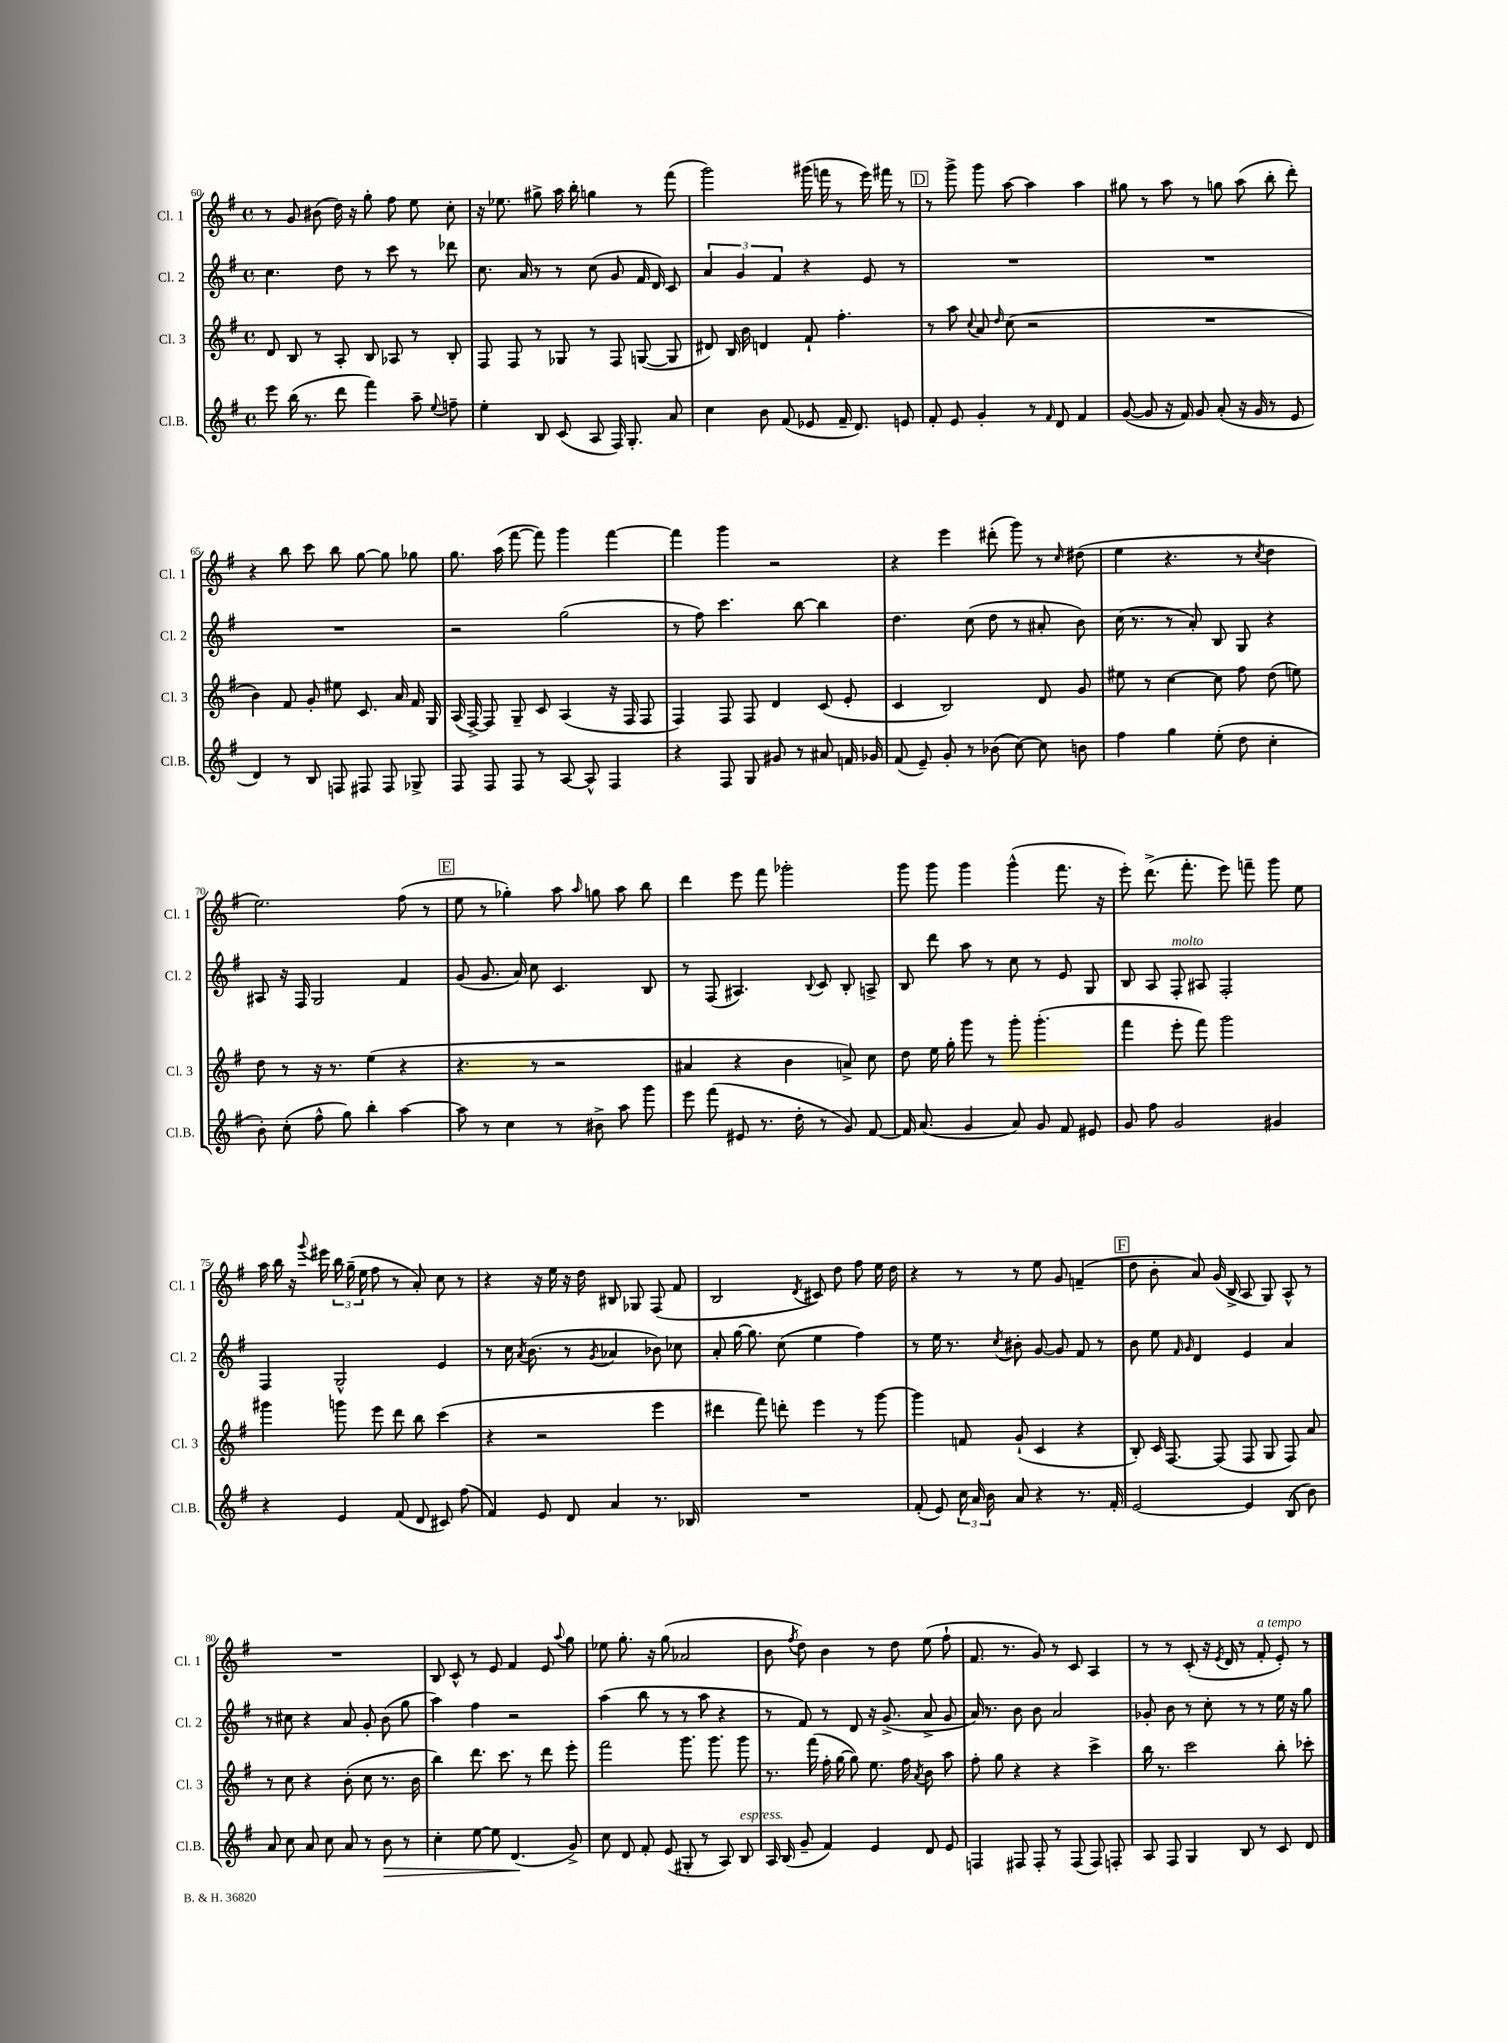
<<
\new StaffGroup <<
\new Staff = "s0" \with { instrumentName = "Cl. 1" shortInstrumentName = "Cl. 1" } {
    \clef treble \key g \major \defaultTimeSignature \time 4/4
    \autoBeamOff r8 g'8 bis'8( d''16) r16 g''8-. fis''8 e''8 c''8-. |
    r16 ees''8. gis''8-> a''16 b''16-. g''4 r8 fis'''8( |
    g'''2) gis'''16( f'''16 r8 e'''16) fis'''16 r8 |
    \mark \markup { \box "D" } r8 g'''8-> g'''8 a''8~ a''4 a''4 |
    gis''8 r8 a''8 r8 g''8 a''8( b''8-. d'''8-.) |
    r4 b''8 c'''8 b''8 g''8~ g''8 ges''8 |
    g''8. a''16( fis'''8~ fis'''8) g'''4 fis'''4~ |
    fis'''4 g'''4 r2 |
    r4 e'''4 dis'''8-.( g'''8) r8 \grace { c''16 } dis''8( |
    e''4 r4. r8 \acciaccatura { c''8 } d''4 |
    e''2.) fis''8( r8 |
    \mark \markup { \box "E" } e''8 r8 ges''4-.) a''8 \grace { a''16 } g''8 a''8 b''8 |
    d'''4 e'''8 fis'''8 ges'''2-. |
    g'''8 g'''8 g'''4 g'''4-^( fis'''8. r16 |
    e'''8-.) d'''8.->( fis'''8.-. e'''8) f'''8-- g'''8 e''8 |
    a''16 b''16 r16 \appoggiatura { g'''8 } eis'''16 \tuplet 3/2 { b''16 g''16--( e''16 } fis''8 r8 a'8-.) c''8 r8 |
    r4 r16 e''16 r16 d''16 bis8 ges8 fis8( fis'8 |
    b2 \acciaccatura { d'8 } cis'8) d''8 fis''8 e''16 d''16 |
    r4 r8 r8 e''8 g'8 f'4--( |
    \mark \markup { \box "F" } d''8 b'8-. a'8) g'16( b16-> a8 g8) a8-^ r8 |
    R1 |
    b8 c'8-^ r8 e'8 fis'4 e'8 \appoggiatura { a''8 } g''8 |
    ees''8 g''8.-. r16 g''8( aes'2 |
    b'8 \acciaccatura { fis''8 } d''8) b'4 r8 d''8 e''8( fis''8-! |
    fis'8. r8. g'8) r8 c'8 a4 |
    r8 r8 c'8-.( r16 \acciaccatura { e'8 } d'16 r8 fis'8-.^\markup { \italic "a tempo" } e'8-.) r8 \bar "|." |
}
\new Staff = "s1" \with { instrumentName = "Cl. 2" shortInstrumentName = "Cl. 2" } {
    \clef treble \key g \major \defaultTimeSignature \time 4/4
    \autoBeamOff c''4. d''8 r8 c'''8 r8 des'''8 |
    c''8. a'16 r8 r8 c''8( g'8 fis'16 d'16) c'8 |
    \tuplet 3/2 { a'4 g'4 fis'4 } r4 e'8 r8 |
    \mark \markup { \box "D" } R1 |
    R1 |
    R1 |
    r2 g''2( |
    r8 fis''8) c'''4. b''8~ b''4 |
    d''4. c''8( d''8 r8 ais'8-. b'8) |
    c''16( r8. r8 a'8-.) b8 g8 r4 |
    ais8 r16 fis16 g2 fis'4 |
    \mark \markup { \box "E" } g'8( g'8. a'16) c''8 c'4. b8 |
    r8 fis8( ais4.) \appoggiatura { b8 } c'8 b8-. a8-> |
    b8 d'''8 a''8 r8 c''8 r8 e'8 g8 |
    b8 a8 fis8-.^\markup { \italic "molto" } ais8 fis2-. |
    fis4 g2-^ e'4 |
    r8 c''16 \acciaccatura { a'8 } b'8.( r8 \acciaccatura { g'8 } aes'4 bes'8) ces''8 |
    a'8-. g''16~ g''8. c''8( e''4 fis''4) |
    r8 e''16 r8. \acciaccatura { c''8 } bis'8-. g'8~ g'8 fis'8 r8 |
    \mark \markup { \box "F" } b'8 e''8 \grace { fis'16 g'16 } d'4 e'4 a'4 |
    r8 cis''8 r4 a'8 g'8-. b'8( g''8 |
    a''4) fis''4 r2 |
    a''4( b''8 r8 r8 a''8 r4 |
    r8 fis'8) r8 d'8 r16 g'8.->( a'8-> g'8 |
    a'16) r8. b'8 b'8 a'2 |
    ges'8-. b'8 r8 c''8-. r8 r8 e''16 r16 g''8 \bar "|." |
}
\new Staff = "s2" \with { instrumentName = "Cl. 3" shortInstrumentName = "Cl. 3" } {
    \clef treble \key g \major \defaultTimeSignature \time 4/4
    \autoBeamOff d'8 b8 r8 a8-. b8 aes8 r8 b8-. |
    fis8 fis8 r8 ges8 r8 fis8 g8~( g8 |
    dis'8) b16 b'16 d'4 fis'8-! fis''4.-. |
    \mark \markup { \box "D" } r8 a''8 \appoggiatura { c''8 } a'8 \grace { d''16 } c''8( r2 |
    R1 |
    b'4) fis'8 g'8-. eis''8 c'8. a'16 fis'16 g16 |
    a16( fis16~->) fis8 g8-- c'8 a4( r16 fis16 fis8 |
    fis4) fis8 fis8 d'4 c'8( e'8-. |
    c'4 b2) d'8 g'8 |
    eis''8 r8 c''4~ c''8 fis''8 d''8( e''8) |
    d''8 r8 r16 r8. e''4( r4 |
    \mark \markup { \box "E" } r4. r8 r2 |
    ais'4 r4 b'4 a'8->) c''8 |
    d''8 e''16 g''16-. g'''8 r8 g'''8-. g'''4.-.( |
    fis'''4 e'''8-. fis'''8) g'''2 |
    gis'''4 g'''8 e'''8 d'''8 b''8 c'''4( |
    r4 r2 e'''4 |
    dis'''4 fis'''8) d'''8-. e'''4 r8 g'''8~ |
    g'''4 f'8 g'8-!( c'4 r4 |
    \mark \markup { \box "F" } b8-.) c'16 fis8.~ fis8( fis8 g8 fis8) a'8 |
    r8 c''8 r4 b'8-.( c''8 r8. b'16 |
    b''4) d'''8. c'''8. r8 d'''8 e'''8-. |
    fis'''2 g'''8. g'''8. g'''8 |
    r8. fis'''16( fis''16-. g''16~ g''8) e''8. fis''16 \acciaccatura { a'8 } b'8 a''8 |
    fis''8-. g''8 r4 r4 c'''4-> |
    b''16 r8. c'''2 b''8-. ces'''8-. \bar "|." |
}
\new Staff = "s3" \with { instrumentName = "Cl.B." shortInstrumentName = "Cl.B." } {
    \clef treble \key g \major \defaultTimeSignature \time 4/4
    \autoBeamOff e'''8 b''16( r8. d'''8 fis'''4) a''8-- \appoggiatura { e''8 } f''8-- |
    e''4-. b8 c'8( a8 fis16) g8.-. a'8 |
    c''4 b'8 fis'8( ees'8 fis'16-- d'8.) e'8 |
    \mark \markup { \box "D" } fis'8-. e'8 g'4-. r8 \grace { fis'16 } d'8 fis'4 |
    g'8~( g'8 r16 fis'16) g'8 a'8-.( r16 g'16 r8 e'8 |
    d'4) r8 b8 f8 fis8 fis8 ges8-> |
    fis8 fis8 fis8 r8 a8~ a8-^ fis4 |
    r4 fis8 g8 gis'8 r8 ais'8 f'16 ges'16 |
    fis'8( e'8--) g'8-. r8 bes'8( c''8~) c''8 b'8 |
    fis''4 g''4 e''8-.( d''8 c''4-. |
    b'8-.) c''8-.( fis''8-^ g''8) b''4-. a''4~ |
    \mark \markup { \box "E" } a''8 r8 c''4 r8 bis'8-> a''8 g'''8 |
    e'''8 fis'''8( eis'8 r8. d''16-. r8 g'8) fis'8~ |
    fis'16 a'8.( g'4 a'8) g'8 fis'8 eis'8 |
    g'8 fis''8 g'2 gis'4 |
    r4 e'4 fis'8( d'8 cis'8) fis''8( |
    fis'4) e'8 d'8 a'4 r8. bes16 |
    R1 |
    fis'8-.( e'8) \tuplet 3/2 { c''16 a'16 b'16 } a'8 r4 r8. fis'16-. |
    \mark \markup { \box "F" } e'2~ e'4 b8( b'8) |
    a'8 c''8 a'8 c''8 a'8 r8 b'8\> r8 |
    c''4-. e''8~ e''8 d'4.\!( g'8->) |
    c''8 d'8 fis'8-. e'8( gis8-. r8 a8) b8^\markup { \italic "espress." } |
    a16 b16( g'8-- fis'4) e'4 d'8 e'8 |
    f4 fis8 fis8-. r8 fis8( fis8) f8-. |
    a8 fis8 g4 b8 r8 c'8 d'8 \bar "|." |
}
>>
>>
\layout { \context { \Score currentBarNumber = #60 } }
